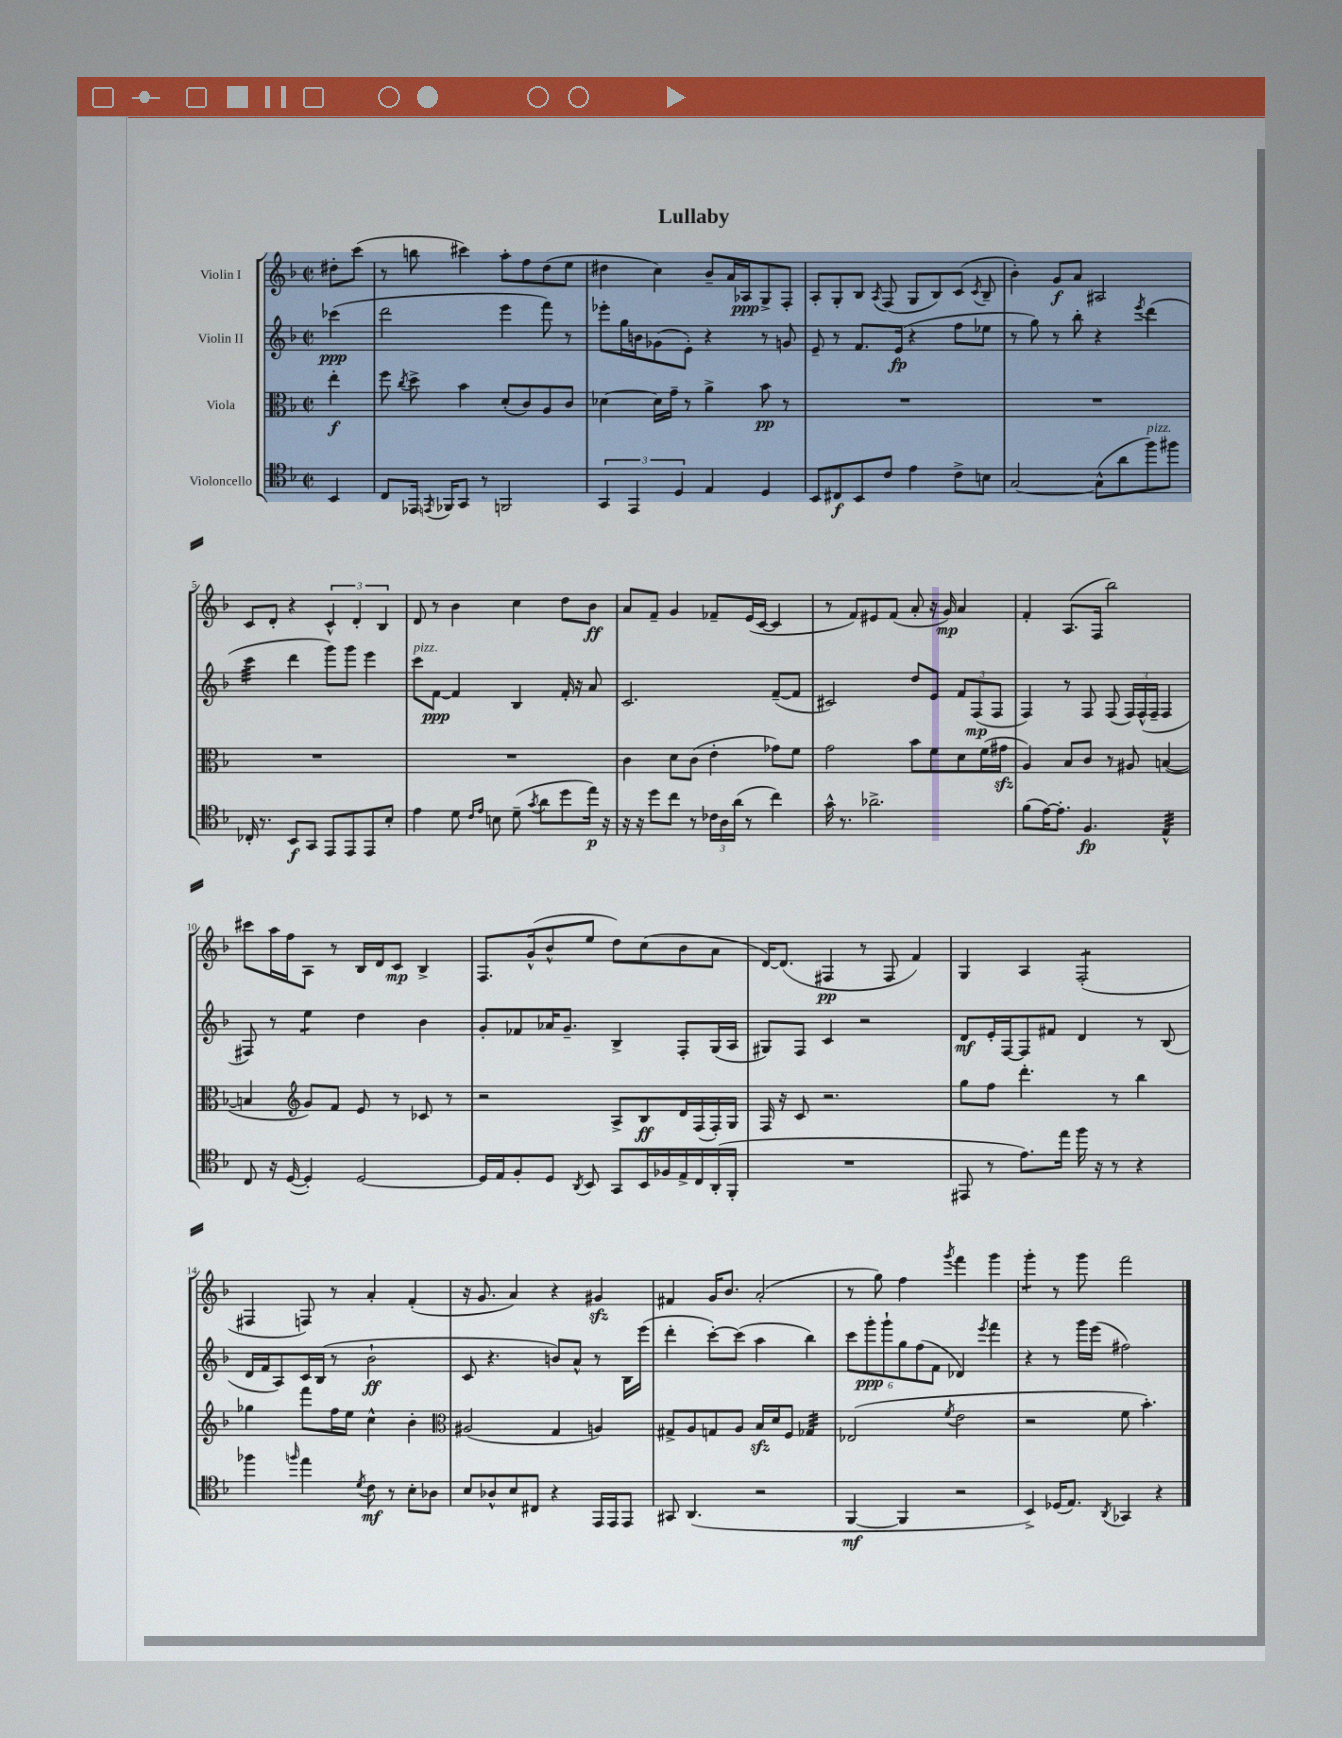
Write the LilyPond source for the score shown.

\header { title = "Lullaby" }
<<
\new StaffGroup <<
\new Staff = "s0" \with { instrumentName = "Violin I" } {
    \clef treble \key f \major \defaultTimeSignature \time 2/2 \partial 4
    \autoBeamOff dis''8[-. c'''8]( |
    r8 b''8 cis'''4) a''8[-. f''8 d''8( e''8] |
    dis''4 c''4) bes'8[-- a'16 aes16\ppp g8-> f8]-. |
    a8[-. g8-. bes8] \acciaccatura { a8 } f8( g8[ bes8) c'8]( \acciaccatura { c'8 } bes8-- |
    bes'4-.) g'8[\f a'8] ais2 |
    c'8[ d'8]-. r4 \tuplet 3/2 { c'4-^ d'4-. bes4 } |
    d'8 r8 bes'4 c''4 d''8[ bes'8]\ff |
    a'8[ f'8]-- g'4 fes'8[-- e'16( c'16]~ c'4 |
    r8 f'8[) eis'8 f'8]( a'8-. r16 g'16\mp) a'4 |
    f'4-. a8.[( f16] bes''2) |
    cis'''8[ a''16 f''16 a8] r8 bes16[ d'16 c'8]\mp bes4-> |
    f8.[ g'16-^( bes'8-^ e''8] d''8[) c''8( bes'8 a'8] |
    d'16[~) d'8.]( fis4\pp r8 fis8 f'4) |
    g4 a4 f2:8-.( |
    fis4 f8) r8 a'4-. f'4-.( |
    r16 g'8. a'4) r4 gis'4\sfz |
    fis'4 g'16[ bes'8.] a'2-.( |
    r8 g''8) f''4 \acciaccatura { g'''8 } f'''4 g'''4 |
    g'''4:8-. r8 g'''8 f'''2 \bar "|." |
}
\new Staff = "s1" \with { instrumentName = "Violin II" } {
    \clef treble \key f \major \defaultTimeSignature \time 2/2 \partial 4
    \autoBeamOff ces'''4\ppp( |
    d'''2 e'''4 f'''8) r8 |
    ees'''8[-. g''16 b'16 ges'8( e'8]-.) r4 r8 g'8 |
    e'8-- r8 f'8.[ e'16]\fp( r4 f''8[ ees''8] |
    r8 g''8) r8 bes''8-. r4 \acciaccatura { e'''8 } d'''4( |
    c'''4:32 d'''4 g'''8[) g'''8] e'''4 |
    c'''8[^\markup { \italic "pizz." } f'8]~\ppp f'4 bes4 f'16-. r16 a'8 |
    c'2. f'8[~--( f'8] |
    cis'2) d''8[ e'8] \tuplet 3/2 { f'8[ f8\mp( f8] } |
    f4) r8 f8 f8( \tuplet 3/2 { f16[) f16-^( f16]-- } f4 |
    fis8) r8 e''4:8 d''4 bes'4 |
    g'8[-. fes'8 aes'16 g'8.]-- bes4-> f8[-. g16( a16] |
    gis8[) f8] c'4 r2 |
    d'8[\mf e'16-. f16~ f8 fis'8] d'4 r8 bes8( |
    d'16[ f'16 a8) c'16 bes16]( r8 bes'2-!\ff |
    c'8 r4. b'8[) a'8]-^ r8 bes16[ e'''16]( |
    d'''4-. c'''8[~-.) c'''8]( a''4 bes''4) |
    \tuplet 6/4 { c'''8[ g'''8-.\ppp g'''8-! g''8 f''8( f'8] } des'4) \acciaccatura { e'''8 } f'''4 |
    r4 r8 g'''16[ e'''16]( fis''2) \bar "|." |
}
\new Staff = "s2" \with { instrumentName = "Viola" } {
    \clef alto \key f \major \defaultTimeSignature \time 2/2 \partial 4
    \autoBeamOff e''4-.\f |
    f''8 \acciaccatura { c''8 } d''8-> bes'4 d'8[-.( c'8) a8 c'8] |
    des'4~ des'16[ g'16]-- r8 a'4-> bes'8\pp r8 |
    R1 |
    R1 |
    R1 |
    R1 |
    c'4 d'8[ c'8]( e'4-. ges'8[) f'8] |
    g'2 bes'8[ f'8 d'8 f'16( gis'16]\sfz |
    a4) bes8[ c'8] r8 ais8 b4~( |
    b4 \clef treble g'8[) f'8] e'8 r8 ces'8 r8 |
    r2 a8[-> bes8\ff d'16 f16( f16-.) g16] |
    f16 r16 c'8 r2. |
    g''8[ f''8] d'''4.-. r8 bes''4 |
    ges''4 f'''8[ f''16 e''16] c''4-^ bes'4-. |
    \clef alto ais2( g4 a4) |
    gis8[-> a8 g8 a8] bes16[\sfz d'16 f8] ges4:32 |
    ees2( \acciaccatura { f'8 } e'2 |
    r2 f'8 bes'4.-.) \bar "|." |
}
\new Staff = "s3" \with { instrumentName = "Violoncello" } {
    \clef tenor \key f \major \defaultTimeSignature \time 2/2 \partial 4
    \autoBeamOff bes,4 |
    c8[ ees,16] \acciaccatura { e,8 } fes,16[ g,8] r8 f,2 |
    \tuplet 3/2 { g,4 e,4 d4 } e4 d4 |
    bes,8[ cis8\f bes,8 c'8] e'4 c'8[-> b8] |
    g2~ g8[-^( a'8 f''8^\markup { \italic "pizz." }) fis''8] |
    ces16-. r8. bes,8[\f g,8] e,8[ e,8 e,8 bes8]-. |
    e'4 d'8 \grace { c'16[ e'16] } b8 d'8--( \acciaccatura { g'8 } a'8[ d''8 e''16]\p) r16 |
    r16 r16 d''8[ c''8] r8 \tuplet 3/2 { ces'16[ a16 a'16]( } r8 c''4) |
    g'16-^ r8. aes'2.-> |
    f'8[( e'16~) e'8.]-. f4.\fp e4:32-^ |
    c8 r16 d16~( d4-.) d2~ |
    d16[ e16 f8-. d8] \acciaccatura { a,8 } bes,8 g,8[ bes,16 fes16 e16-> c16 a,16-.( f,16]-. |
    R1 |
    eis,8 r8 e'8.[) e''16] f''16 r16 r8 r4 |
    fes''4 \grace { f''16 } e''4 \acciaccatura { d'8 } c'8\mf r8 bes8[-. aes8] |
    bes8[ aes8-^ bes8 cis8] r4 e,16[ e,16 e,8] |
    gis,8 a,4.( r2 |
    f,4~\mf f,4 r2 |
    bes,4->) des16[( e8.]) \acciaccatura { a,8 } ges,4 r4 \bar "|." |
}
>>
>>
